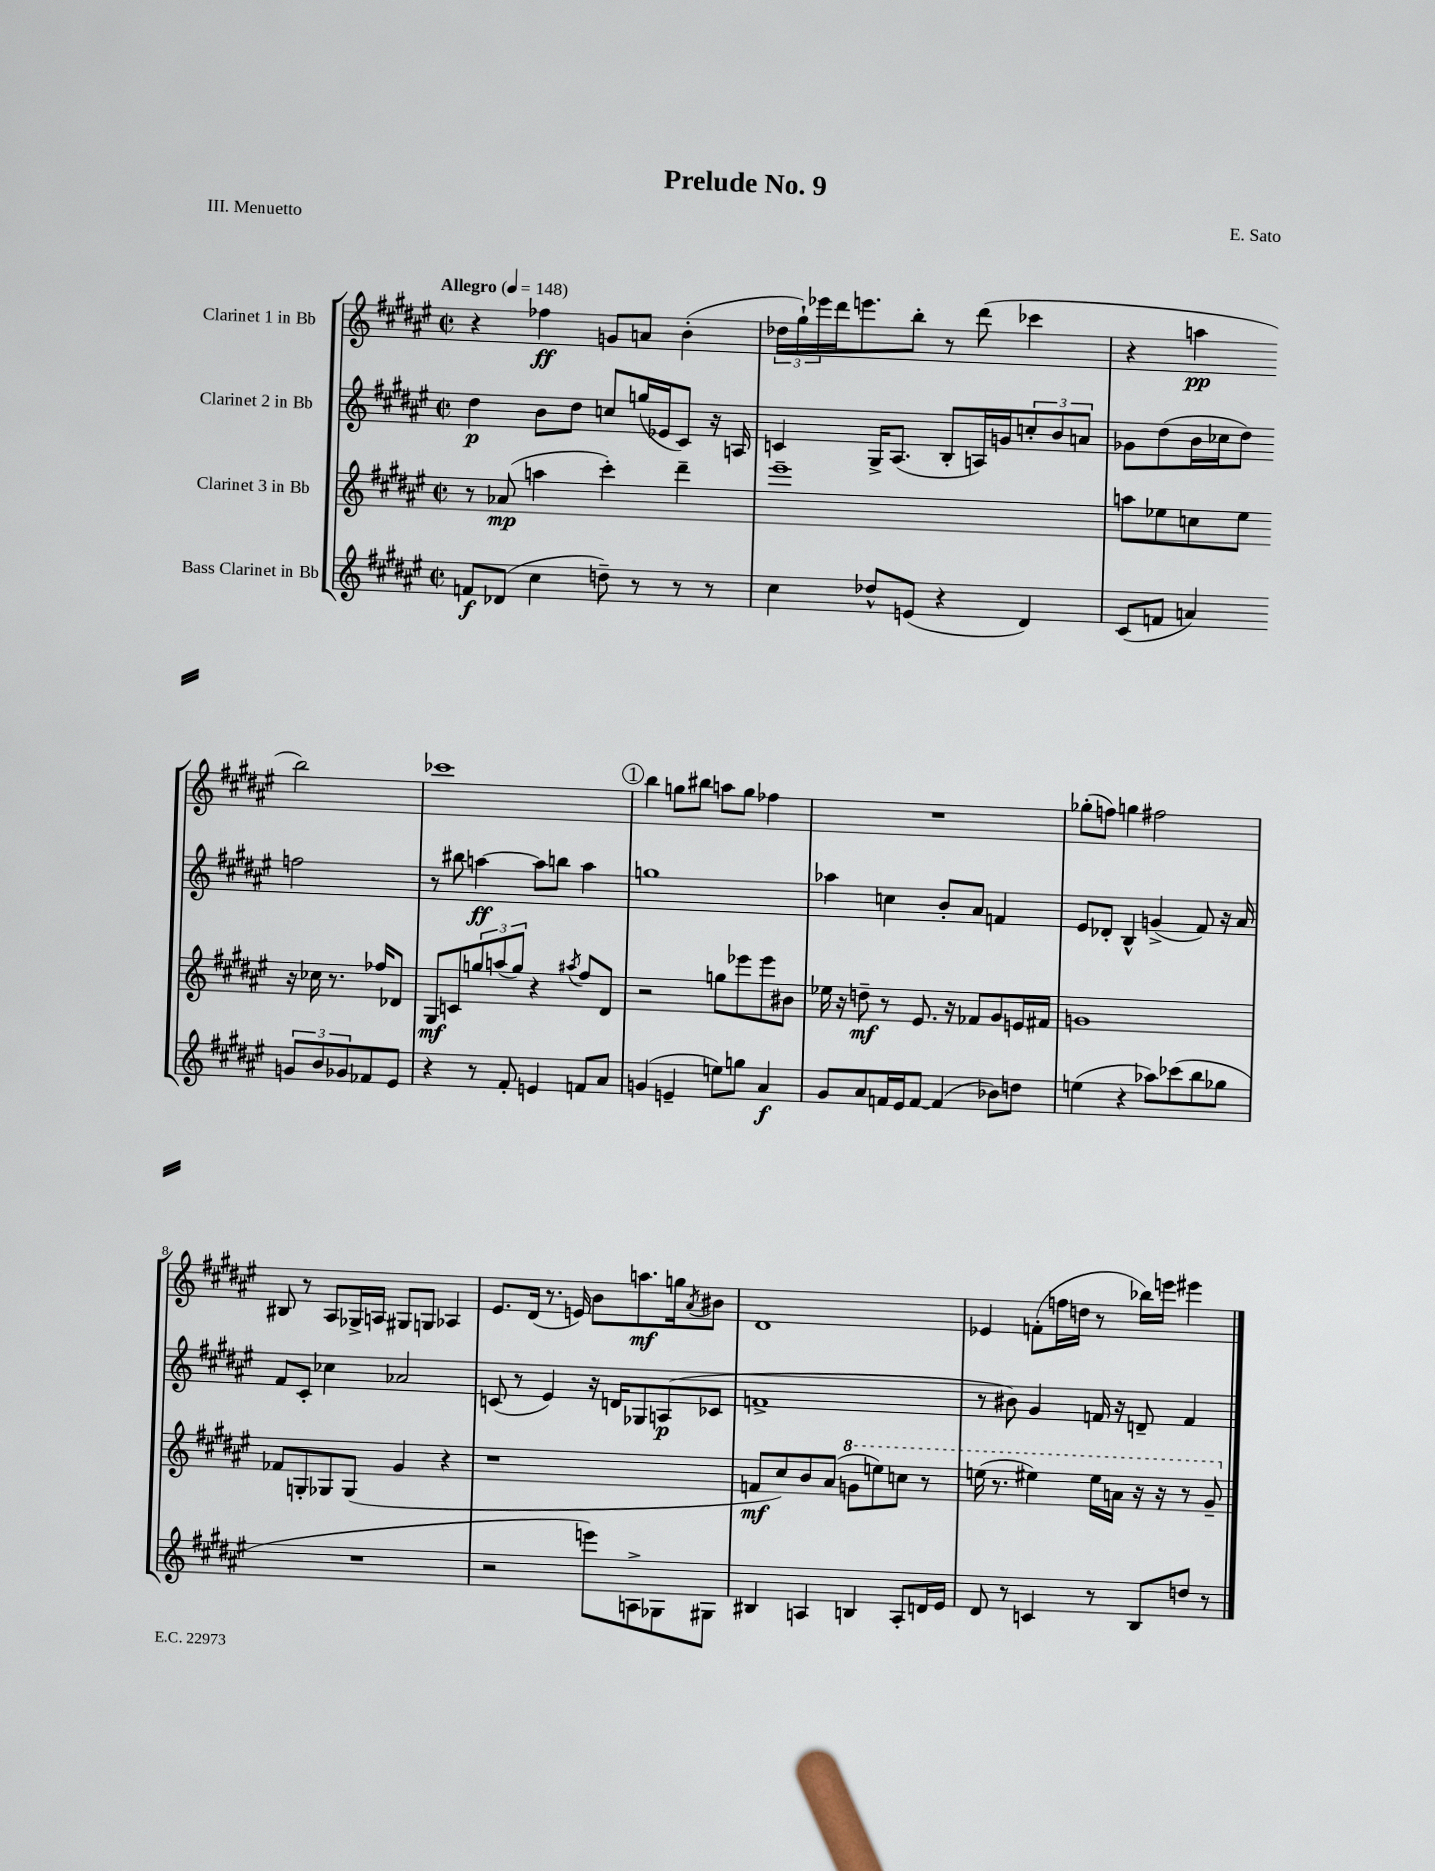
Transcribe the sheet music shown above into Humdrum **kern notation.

**kern	**dynam	**kern	**dynam	**kern	**dynam	**kern	**dynam
*part4	*part4	*part3	*part3	*part2	*part2	*part1	*part1
*staff4	*staff4	*staff3	*staff3	*staff2	*staff2	*staff1	*staff1
*I"Bass Clarinet in Bb	*	*I"Clarinet 3 in Bb	*	*I"Clarinet 2 in Bb	*	*I"Clarinet 1 in Bb	*
*clefG2	*	*clefG2	*	*clefG2	*	*clefG2	*
*k[f#c#g#d#a#e#]	*	*k[f#c#g#d#a#e#]	*	*k[f#c#g#d#a#e#]	*	*k[f#c#g#d#a#e#]	*
*M2/2	*	*M2/2	*	*M2/2	*	*M2/2	*
*met(c|)	*	*met(c|)	*	*met(c|)	*	*met(c|)	*
*MM148	*	*MM148	*	*MM148	*	*MM148	*
=1	=1	=1	=1	=1	=1	=1	=1
!	!	!	!	!	!	!LO:TX:a:B:t=Allegro	!
8fn/L	f	8r	.	4dd#\	p	4r	.
(8d-X/J	.	(8a-X/	mp	.	.	.	.
4cc#\	.	4aan\	.	8b\L	.	4ff-X\	ff
.	.	.	.	8dd#\J	.	.	.
8ddn~\)	.	4ccc#'\)	.	8ccn/L	.	8gn/L	.
8r	.	.	.	(16ggn/L	.	8an/J	.
.	.	.	.	16e-X/J	.	.	.
8r	.	4ddd#~\	.	8c#/J)	.	(4b'\	.
8r	.	.	.	16r	.	.	.
.	.	.	.	16An/	.	.	.
=2	=2	=2	=2	=2	=2	=2	=2
4cc#\	.	1eee#~	.	4cn/	.	24dd-X\LL	.
.	.	.	.	.	.	24gg#`\)	.
.	.	.	.	.	.	24eee-X\	.
.	.	.	.	.	.	16ddd#\J	.
.	.	.	.	.	.	8.eeen\	.
8dd-X^^/L	.	.	.	16G#^/KL	.	.	.
.	.	.	.	(8.A#/J	.	.	.
(8en/J	.	.	.	.	.	8bb'\J	.
4r	.	.	.	8B'/L	.	8r	.
.	.	.	.	16An/L)	.	(8ddd#\	.
.	.	.	.	16gn/J	.	.	.
4d#/)	.	.	.	12ccn'/	.	4ccc-X\	.
.	.	.	.	12b/	.	.	.
.	.	.	.	12an/J	.	.	.
=3	=3	=3	=3	=3	=3	=3	=3
(8c#/L	.	8aan\L	.	8g-X\L	.	4r	.
8fn/J	.	8ee-X\	.	(8dd#\	.	.	.
4an/)	.	8ccn\	.	16b\L	.	4aan\	pp
.	.	.	.	16cc-X\J	.	.	.
.	.	8ee-\J	.	8dd#\J)	.	.	.
12gn/L	.	16r	.	2ffn\	.	2bb\)	.
.	.	16cc-X\	.	.	.	.	.
12b/	.	.	.	.	.	.	.
.	.	8.r	.	.	.	.	.
12g-X/	.	.	.	.	.	.	.
8f-X/	.	.	.	.	.	.	.
.	.	16ff-X/KL	.	.	.	.	.
8e#/J	.	8d-X/J	.	.	.	.	.
!!LO:LB:g=z
=4	=4	=4	=4	=4	=4	=4	=4
4r	.	8G#/L	mf	8r	.	1ccc-X	.
.	.	8cn/	.	8bb#X\	.	.	.
8r	.	12ggn/	.	[4aan\	ff	.	.
.	.	(12aan/	.	.	.	.	.
8f#'/	.	.	.	.	.	.	.
.	.	12gg/J)	.	.	.	.	.
4en/	.	4r	.	8aa\L]	.	.	.
.	.	.	.	8bbn\J	.	.	.
.	.	8qaa#X/	.	.	.	.	.
8fn/L	.	8ff#/L	.	4aa\	.	.	.
8a#/J	.	8d#/J	.	.	.	.	.
!!LO:REH:place=s1:t=1
=5	=5	=5	=5	=5	=5	=5	=5
(4gn/	.	2r	.	1ggn	.	4bb\	.
4en~/	.	.	.	.	.	8ggn\L	.
.	.	.	.	.	.	8bb#X\J	.
8een\L)	.	8ggn\L	.	.	.	8aan\L	.
8ggn\J	.	8eee-X\	.	.	.	8gg\J	.
4a#/	f	8eee-\	.	.	.	4ff-X\	.
.	.	8b#X\J	.	.	.	.	.
=6	=6	=6	=6	=6	=6	=6	=6
8g#/L	.	16ee-X\	.	4aa-X\	.	1r	.
.	.	16r	.	.	.	.	.
8a#/	.	8ddn~\	mf	.	.	.	.
16fn/L	.	8r	.	4ccn\	.	.	.
16e#/J	.	.	.	.	.	.	.
[8f/J	.	8.e#/	.	.	.	.	.
(4f/]	.	.	.	8b'/L	.	.	.
.	.	16r	.	.	.	.	.
.	.	8f-X/L	.	8a#/J	.	.	.
8b-X\L)	.	8g#/	.	4fn/	.	.	.
8ddn\J	.	16en/L	.	.	.	.	.
.	.	16f#X/JJ	.	.	.	.	.
=7	=7	=7	=7	=7	=7	=7	=7
(4een\	.	1gn	.	8e#/L	.	(8gg-X'\L	.
.	.	.	.	8d-X'/J	.	8ffn\J)	.
4r	.	.	.	4B^^/	.	4ggn\	.
8aa-X\L)	.	.	.	(4gn^/	.	2ff#X\	.
(8ccc-X\	.	.	.	.	.	.	.
8bb\	.	.	.	8f#/)	.	.	.
8gg-X\J	.	.	.	16r	.	.	.
.	.	.	.	16a#/	.	.	.
!!LO:LB:g=z
=8	=8	=8	=8	=8	=8	=8	=8
1r	.	8f-X/L	.	8f#/L	.	8B#X/	.
.	.	8Gn'/	.	8c#'/J	.	8r	.
.	.	8G-X/	.	4cc-X\	.	8A#/L	.
.	.	(8G-/J	.	.	.	16G-X^/L	.
.	.	.	.	.	.	16An/JJ	.
.	.	4g#/	.	2a-X/	.	8G#X/L	.
.	.	.	.	.	.	8Gn/J	.
.	.	4r	.	.	.	4A-X/	.
=9	=9	=9	=9	=9	=9	=9	=9
2r	.	1r	.	(8cn/	.	8.e#/L	.
.	.	.	.	8r	.	.	.
.	.	.	.	.	.	(16d#/Jk	.
.	.	.	.	4e#/)	.	8.r	.
.	.	.	.	.	.	16en/)	.
8eeen\L)	.	.	.	16r	.	8b\L	.
.	.	.	.	16dn/KL	.	.	.
8An^\	.	.	.	8G-X/	.	8.aan\	mf
8G-X\	.	.	.	(8An/	p	.	.
.	.	.	.	.	.	16ggn\k	.
.	.	.	.	.	.	8qa#/	.
8G#X\J	.	.	.	8c-X/J	.	8b#X\J	.
=10	=10	=10	=10	=10	=10	=10	=10
4B#X/	.	8fn/L	mf	1fn^	.	1d#	.
.	.	8cc#/)	.	.	.	.	.
4An/	.	8b/	.	.	.	.	.
.	.	(8a#/J	.	.	.	.	.
*	*	*8va	*	*	*	*	*
4Bn/	.	8ggn\L	.	.	.	.	.
.	.	8eeen\)	.	.	.	.	.
8A'/L	.	8cccn\J	.	.	.	.	.
16dn/L	.	8r	.	.	.	.	.
16e#/JJ	.	.	.	.	.	.	.
=11	=11	=11	=11	=11	=11	=11	=11
8d#/	.	(16eeen\	.	8r	.	4e-X/	.
.	.	8.r	.	.	.	.	.
8r	.	.	.	8b#X\)	.	.	.
4cn/	.	4eee#X\)	.	4g#/	.	(8fn'\L	.
.	.	.	.	.	.	16ffn\L	.
.	.	.	.	.	.	16ddn\JJ	.
8r	.	16eee#\LL	.	16fn/	.	8r	.
.	.	16aan\JJ	.	16r	.	.	.
8B/L	.	16r	.	8dn~/	.	16bb-X\LL)	.
.	.	16r	.	.	.	16eeen\JJ	.
8ddn/J	.	8r	.	4f/	.	4eee#X\	.
8r	.	8gg#~/	.	.	.	.	.
*	*	*X8va	*	*	*	*	*
==	==	==	==	==	==	==	==
*-	*-	*-	*-	*-	*-	*-	*-
